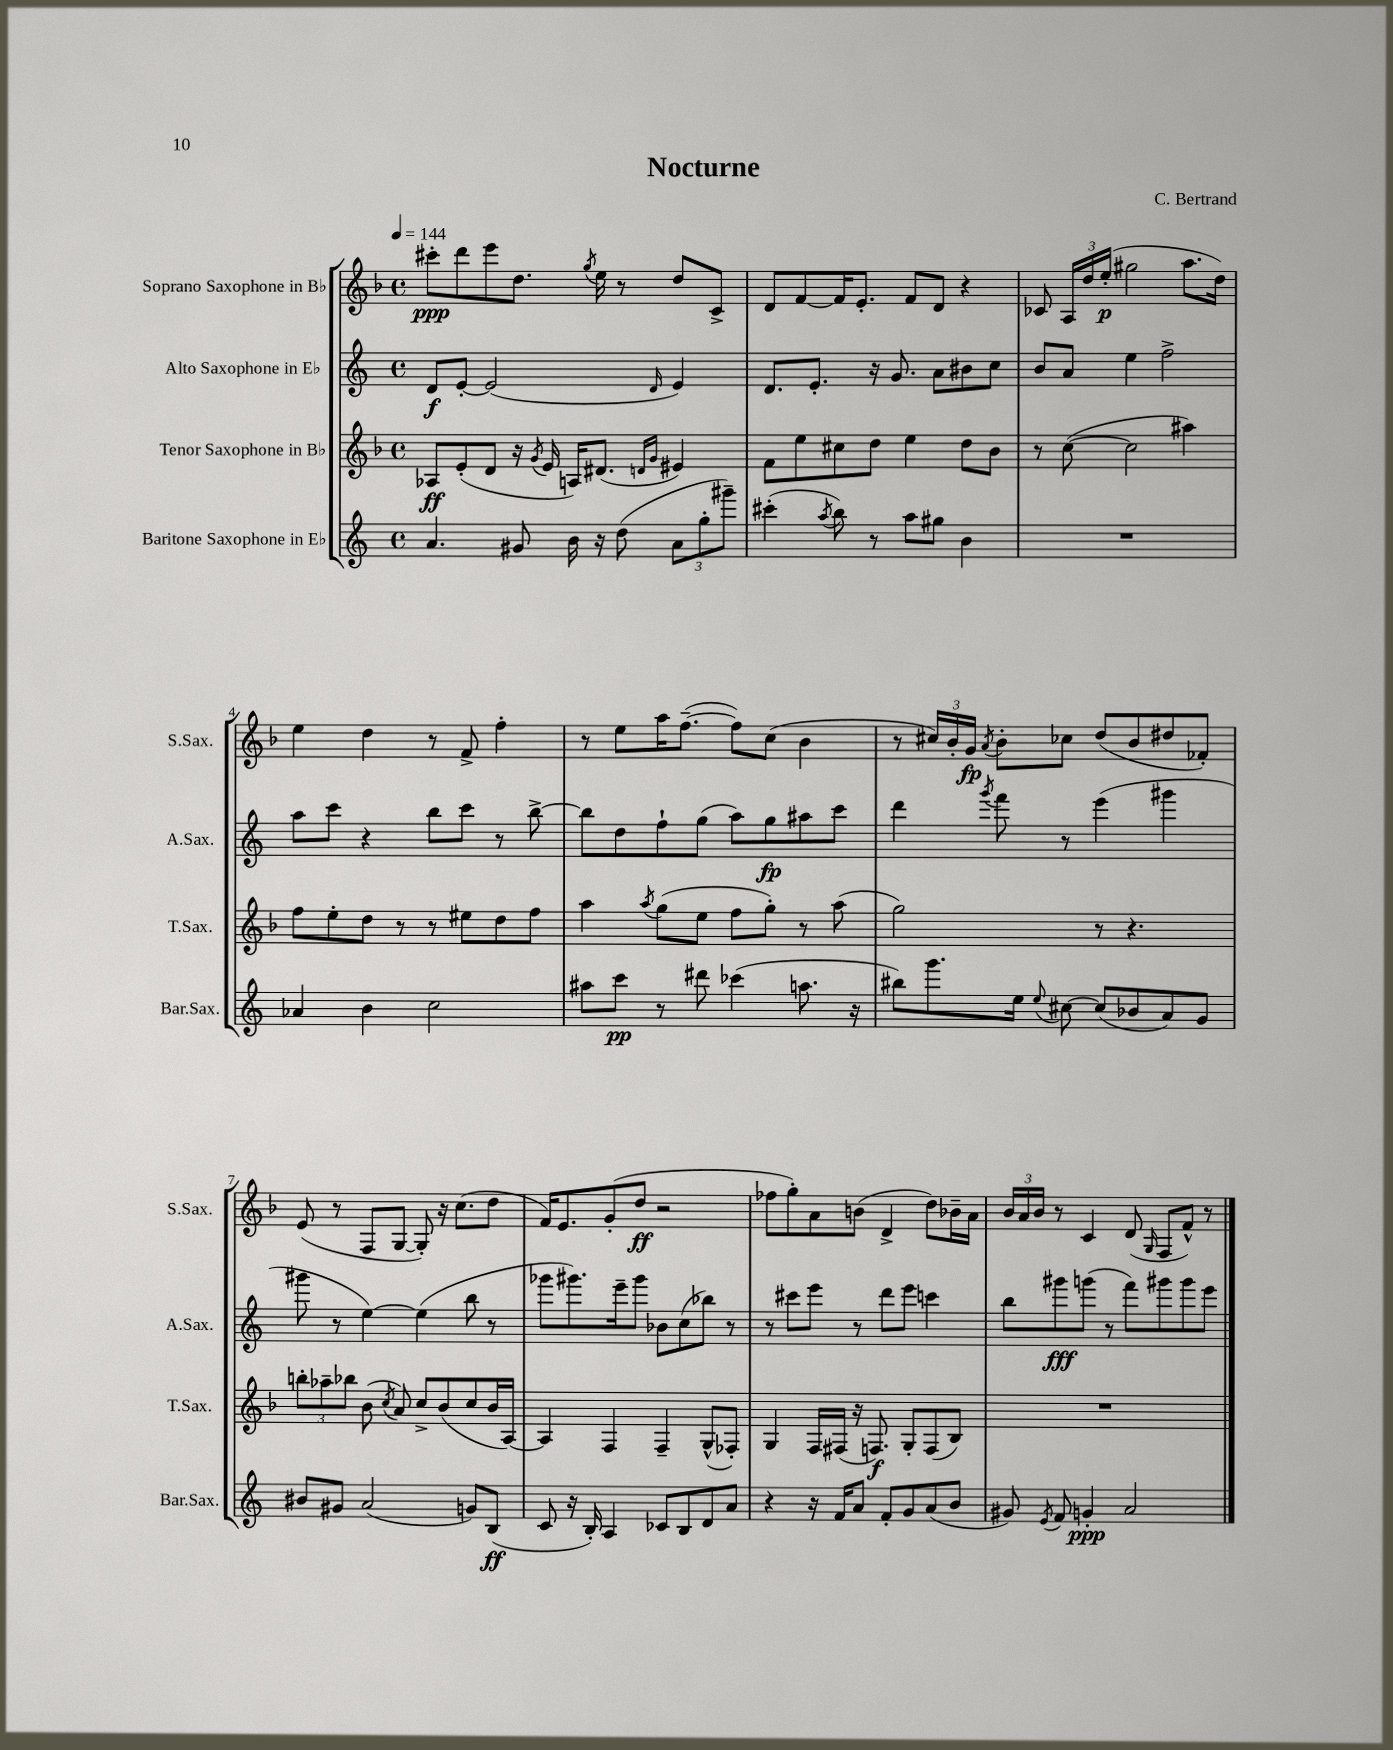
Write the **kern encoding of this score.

**kern	**kern	**kern	**kern
*staff4	*staff3	*staff2	*staff1
*clefG2	*clefG2	*clefG2	*clefG2
*k[]	*k[b-]	*k[]	*k[b-]
*M4/4	*M4/4	*M4/4	*M4/4
*met(c)	*met(c)	*met(c)	*met(c)
*MM144	*MM144	*MM144	*MM144
4.a/	8A-/L	8d/L	8ccc#'\L
.	(8e'/	[8e'/J	8ddd\
.	8d/J	(2e/]	8eee\
8g#/	16r	.	8.dd\J
.	8qg/	.	.
.	16e/	.	.
16b\	16A/LK)	.	.
.	.	.	8qgg/
16r	(8.d#/J	.	16ee\
(8dd\	.	.	8r
.	16qqd/LL	.	.
.	16qqg/JJ	16qqd/	.
12a\L	4e#/)	4e/)	8dd/L
12gg'\	.	.	.
.	.	.	8c^/J
12ggg#~\J)	.	.	.
=	=	=	=
(4ccc#'\	8f\L	8.d/L	8d/L
.	8ee\	.	[8f/
.	.	8.e'/J	.
8qaa/	.	.	.
8bb\)	8cc#\	.	16f/]K
.	.	.	8.e'/J
8r	8dd\J	16r	.
.	.	8.g/	.
8aa\L	4ee\	.	8f/L
8gg#\J	.	8a\L	8d/J
4b\	8dd\L	8b#\	4r
.	8b-\J	8cc\J	.
=	=	=	=
1r	8r	8b/L	8c-/
.	([8cc\	8a/J	24A/LL
.	.	.	24dd/
.	.	.	(24ee'/JJ
.	2cc\]	4ee\	2gg#\
.	.	2ff^\	.
.	4aa#\)	.	8.aa\L
.	.	.	16dd\Jk)
=	=	=	=
4a-/	8ff\L	8aa\L	4ee\
.	8ee'\	8ccc\J	.
4b\	8dd\J	4r	4dd\
.	8r	.	.
2cc\	8r	8bb\L	8r
.	8ee#\L	8ccc\J	8f^/
.	8dd\	8r	4ff'\
.	8ff\J	[8bb^\	.
=	=	=	=
8aa#\L	4aa\	8bb\]L	8r
8ccc\J	.	8dd\	8ee\L
.	8qaa/	.	.
8r	(8gg\L	8ff`\	16aa\K
.	.	.	([8.ff~\J
8ddd#\	8ee\J	(8gg\J	.
(4ccc-\	8ff\L	8aa\L)	8ff\]L)
.	8gg'\J)	8gg\	(8cc\J
8.aa\	8r	8aa#\	4b-\
.	(8aa\	8ccc\J	.
16r	.	.	.
=	=	=	=
8bb#\L)	2gg\)	4ddd\	8r
8.ggg\	.	.	24cc#/LL)
.	.	.	24b-'/
.	.	.	24g/JJ
.	.	8qggg/	8qa/
.	.	8fff\	8b-'\L
16ee\Jk	.	.	.
8qqee/	.	.	.
[8cc#\	.	8r	8cc-\J
(8cc#/]L	8r	(4eee\	(8dd/L
8b-/	4.r	.	8b-/
8a/)	.	4ggg#\	8dd#/
8g/J	.	.	8f-'/J)
=	=	=	=
8b#/L	12bb'\L	8ggg#\	(8e/
.	12aa-~\	.	.
8g#/J	.	8r	8r
.	12bb-\J	.	.
(2a/	(8b-\	[4ee\)	8F/L
.	8qcc/	.	.
.	8a/)	.	[8G/J
.	8cc^/L	(4ee\]	8G'/])
.	(8b-/	.	16r
.	.	.	(8.cc\L
8g/L)	8cc/	8bb\	.
(8B/J	16b-/L	8r	8dd\J
.	[16A/JJ)	.	.
=	=	=	=
8c/	4A/]	8ggg-\L	16f/LK)
.	.	.	8.e/
16r	.	8.ggg#\)	.
16B'/)	.	.	.
4A/	4F/	.	(8g'/
.	.	16eee~\k	.
.	.	8ggg#\J	8dd/J
8c-/L	4F~/	8b-\L	2r
8B/	.	(8cc\	.
8d/	(8G^^/L	8bb-\J)	.
8a/J	8F-'/J)	8r	.
=	=	=	=
4r	4G/	8r	8ff-\L
.	.	8ccc#\L	8gg'\)
16r	16F/LL	8eee\J	8a\
16f/LK	(16F#/JJ	.	.
8a/J	16r	8r	(8b\J
.	8.F/)	.	.
8f'/L	.	8ddd\L	4d^/
8g/	8G'/L	8eee\J	.
(8a/	(8F/	4ccc\	8dd\L)
8b/J	8B-/J)	.	16b-~\L
.	.	.	16a\JJ
=	=	=	=
8g#/)	1r	8bb\L	24b-/LL
.	.	.	24a/
.	.	.	24b-/JJ
8qe/	.	.	.
8f/	.	8ggg#\	8r
4g'/	.	(8ggg\J	4c/
.	.	8r	.
2a/	.	8fff\L)	(8d/
.	.	.	16qqG/
.	.	8ggg#\	8F/L
.	.	8ggg#\	8f^^/J)
.	.	8eee\J	8r
==	==	==	==
*-	*-	*-	*-
